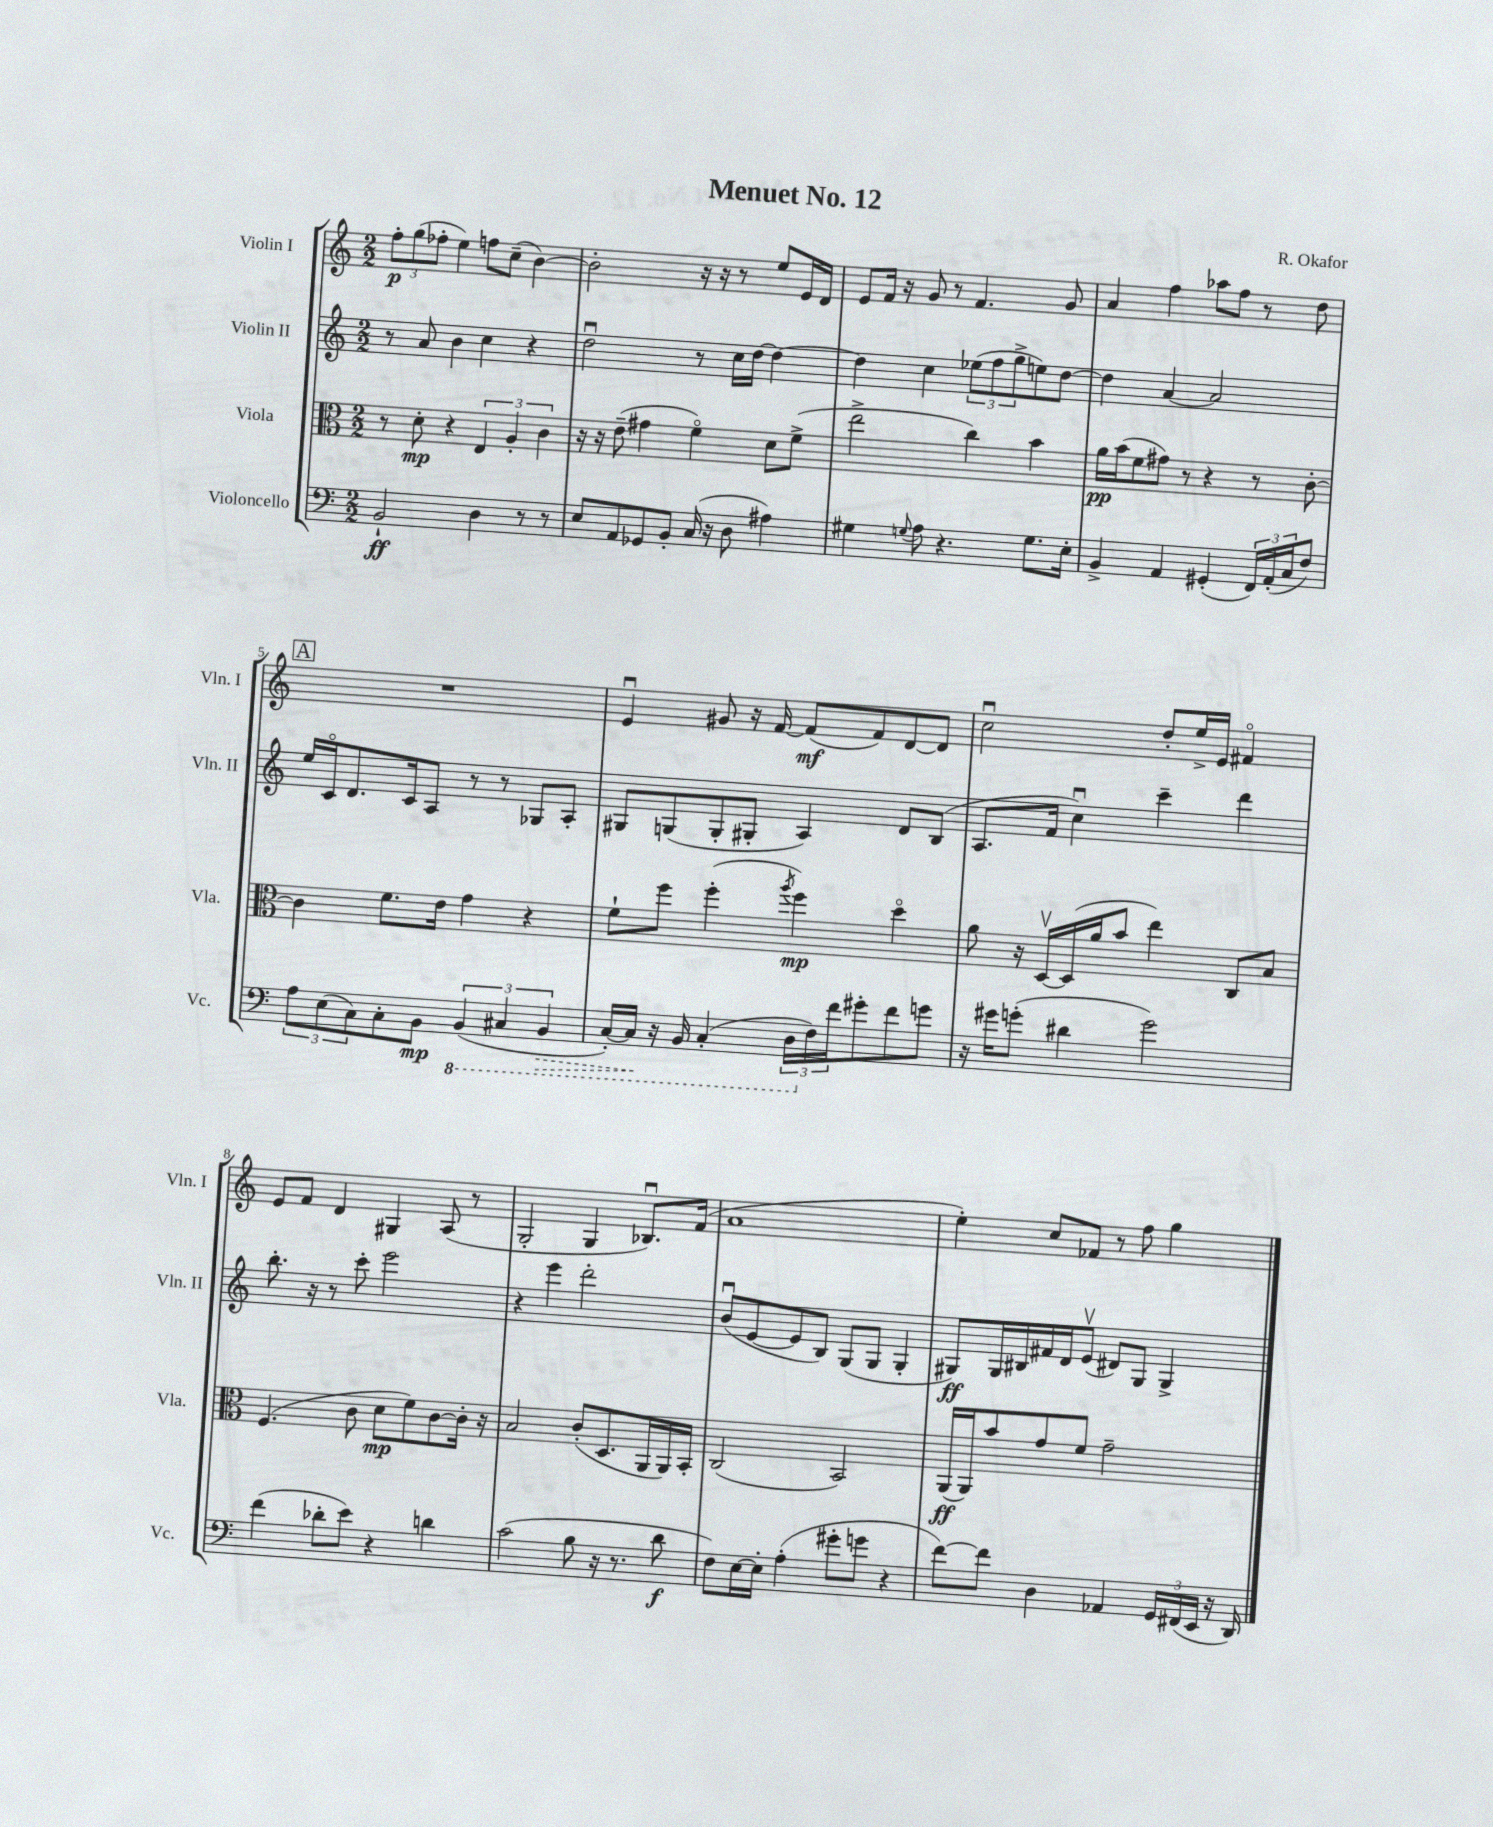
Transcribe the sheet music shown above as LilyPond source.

\header { title = "Menuet No. 12" composer = "R. Okafor" }
<<
\new StaffGroup <<
\new Staff = "s0" \with { instrumentName = "Violin I" shortInstrumentName = "Vln. I" } {
    \clef treble \key c \major \numericTimeSignature \time 2/2
    \tuplet 3/2 { f''8-.\p g''8( fes''8-. } e''4) f''8 c''8--( b'4~) |
    b'2-. r16 r16 r8 e''8 e'16 d'16 |
    e'8 f'16 r16 g'8 r8 f'4. g'8 |
    a'4 f''4 aes''8 f''8 r8 d''8 |
    \mark \markup { \box "A" } R1 |
    e'4\downbow gis'8 r16 f'16~ f'8\mf( f'8) d'8~ d'8 |
    c''2\downbow d''8-. e''16-> e'16 fis'4\flageolet |
    e'8 f'8 d'4 gis4 a8( r8 |
    g2-. g4 bes8.\downbow) f'16( |
    a'1 |
    e''4-.) c''8 fes'8 r8 f''8 g''4 \bar "|." |
}
\new Staff = "s1" \with { instrumentName = "Violin II" shortInstrumentName = "Vln. II" } {
    \clef treble \key c \major \numericTimeSignature \time 2/2
    r8 a'8 b'4 c''4 r4 |
    d''2\downbow r8 c''16 d''16~ d''4~ |
    d''4 c''4 \tuplet 3/2 { ees''8( f''8 g''8-> } e''8) d''8~ |
    d''4 a'4~ a'2 |
    \mark \markup { \box "A" } e''16 c'16\flageolet d'8. c'16 a8 r8 r8 ges8 a8-. |
    gis8 g8( g8-. gis8-. a4) d'8 b8( |
    a8. f'16 c''4\downbow) c'''4-- d'''4 |
    b''8.-. r16 r8 c'''8-. e'''2 |
    r4 e'''4 d'''2-. |
    b'8\downbow( e'8~ e'8 b8) g8( g8 g4-. |
    gis8\ff) gis16 bis16 fis'16 d'16 e'8\upbow( dis'8) gis8 gis4-> \bar "|." |
}
\new Staff = "s2" \with { instrumentName = "Viola" shortInstrumentName = "Vla." } {
    \clef alto \key c \major \numericTimeSignature \time 2/2
    r8 d'8-.\mp r4 \tuplet 3/2 { e4 a4-. c'4 } |
    r16 r16 e'8--( gis'4 f'4\flageolet) d'8 f'8->( |
    e''2-> c''4) b'4 |
    a'16\pp b'16( f'8 gis'8) r8 r4 r8 c'8~-. |
    \mark \markup { \box "A" } c'4 f'8. e'16 g'4 r4 |
    f'8-! f''8 f''4-.( \acciaccatura { a''8 } f''4\mp) d''4\flageolet |
    a'8 r16 d16~\upbow d16( a'16 b'8 e''4) c8 b8 |
    f4.( c'8 d'8\mp f'8) c'8~ c'16-. r16 |
    b2 c'8-.( d8. a,16 a,16) b,16-. |
    c2( b,2) |
    a,16\ff( a,16) b'8 g'8 f'8 g'2-- \bar "|." |
}
\new Staff = "s3" \with { instrumentName = "Violoncello" shortInstrumentName = "Vc." } {
    \clef bass \key c \major \numericTimeSignature \time 2/2
    b,2-!\ff d4 r8 r8 |
    e8 a,8 ges,8 b,8-. c16( r16 d8 ais4) |
    gis4 \appoggiatura { g8 } a8 r4. g8. e16-. |
    b,4-> a,4 gis,4-.( \tuplet 3/2 { f,16) a,16-.( c16 } f8) |
    \mark \markup { \box "A" } \tuplet 3/2 { a8 e8( c8) } c8-. b,8\mp \tuplet 3/2 { \ottava #-1 b,,4( cis,4 \once \override Hairpin.style = #'dashed-line b,,4\> } |
    c,16~-.) c,16\! r16 b,,16 c,4-.( \tuplet 3/2 { d,16 \ottava #0 f16) f'16 } gis'8-. f'8 g'8 |
    r16 gis'16 g'8-.( dis'4 g'2) |
    f'4( des'8-. e'8) r4 d'4 |
    c'2( b8 r16 r8. d'8\f |
    f8) e16~ e16-. a4-.( gis'8-. g'8 r4 |
    f'8~) f'8 d4 aes,4 \tuplet 3/2 { g,16 fis,16( e,16 } r16 d,16) \bar "|." |
}
>>
>>
